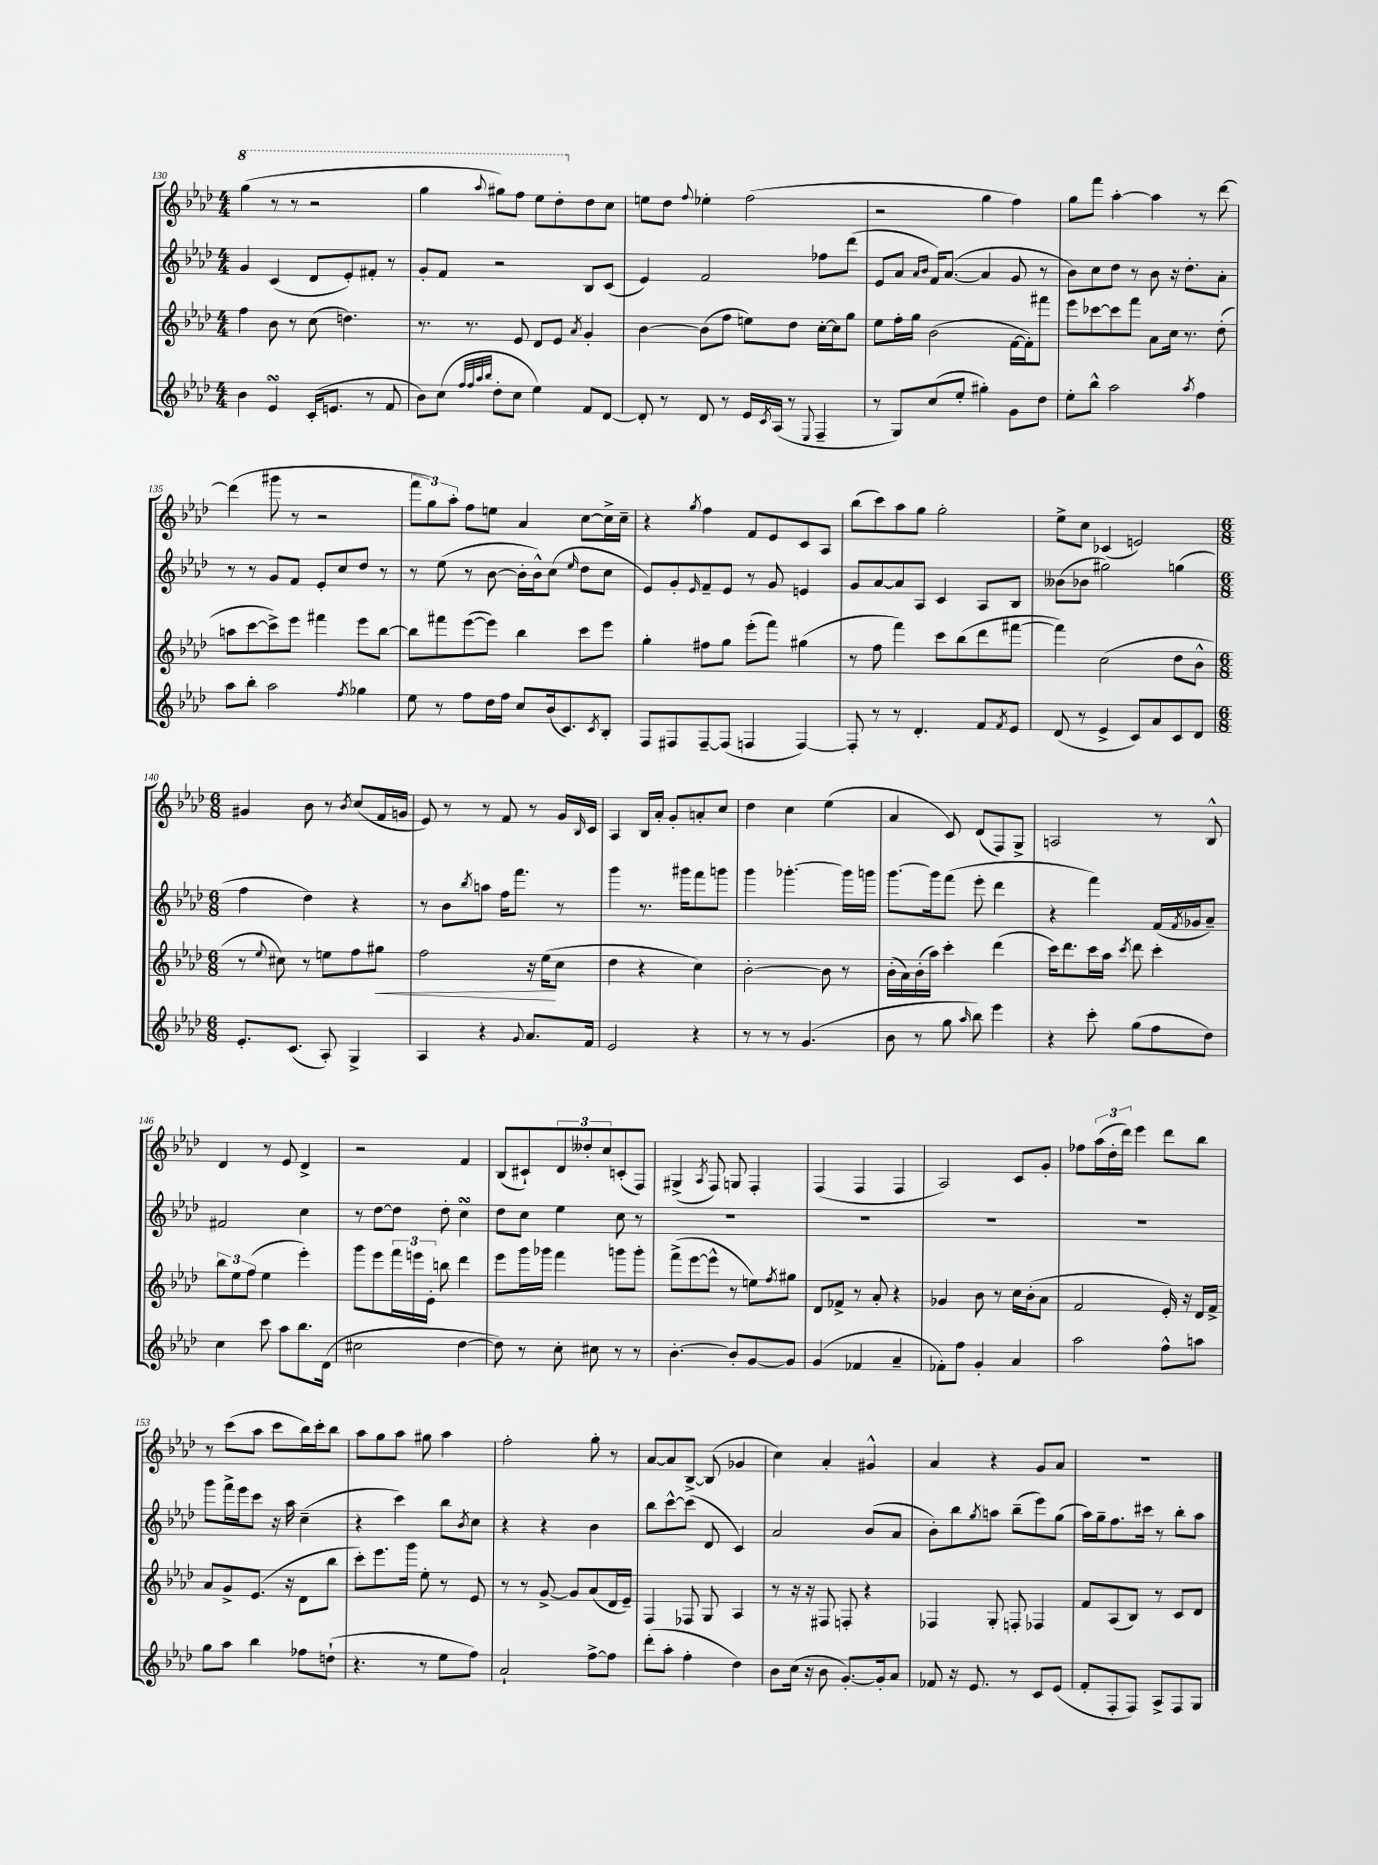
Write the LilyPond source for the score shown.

<<
\new StaffGroup <<
\new Staff = "s0" {
    \clef treble \key aes \major \numericTimeSignature \time 4/4
    \ottava #1 g'''4( r8 r8 r2 |
    g'''4 \appoggiatura { aes'''8 } gis'''8) f'''8 ees'''8 des'''8-. \ottava #0 des''8 c''8 |
    e''8 des''8 \appoggiatura { f''8 } ees''4-. f''2( |
    r2 g''4 f''4) |
    g''8 f'''8 aes''4~-. aes''4 r8 des'''8~ |
    des'''4( gis'''8 r8 r2 |
    \tuplet 3/2 { f'''8 g''8) aes''8-. } f''8 e''8 aes'4 c''8~ c''16-> c''16-- |
    r4 \acciaccatura { g''8 } f''4 f'8 ees'8 c'8 aes8 |
    bes''8( c'''8) aes''8 g''8 g''2-. |
    ees''8-> c''8 ces'4( e'2) |
    \numericTimeSignature \time 6/8 gis'4 bes'8 r8 \acciaccatura { bes'8 } c''8( f'16 g'16 |
    ees'8) r8 r8 f'8 r8 g'16 \grace { bes16 } c'16 |
    aes4 bes16 aes'16-. g'8-. a'8-. c''8 |
    des''4 c''4 ees''4( |
    aes'4 c'8) des'8( f8) g8-> |
    a2 r8 bes8-^ |
    des'4 r8 ees'8 des'4-> |
    r2 f'4 |
    bes8( cis'8-!) \tuplet 3/2 { des'8 deses''8-. c''8 } c'8-.( f8) |
    gis4->( \acciaccatura { aes8 } f8) g8 f4-. |
    f4( f4 f4 |
    aes2) c'8 g'8-. |
    fes''8 \tuplet 3/2 { aes''16( des''16-. des'''16) } ees'''4 des'''8 bes''8 |
    r8 c'''8( aes''8 c'''8 bes''16) c'''16-. bes''8 |
    aes''8 g''8 aes''8 gis''8 aes''4 |
    f''2-. g''8-. r8 |
    aes'8~ aes'8 bes8~-> bes8( ges'4 |
    c''4) aes'4-. gis'4-^ |
    aes'4 r4 g'8 aes'8 |
    R2. \bar "|." |
}
\new Staff = "s1" {
    \clef treble \key aes \major \numericTimeSignature \time 4/4
    g'4 c'4( des'8 ees'8-.) fis'8-. r8 |
    g'8-. f'8 r2 bes8 c'8( |
    ees'4) f'2 fes''8 des'''8( |
    ees'8 aes'8 \grace { aes'16 bes'16 } f'16) aes'8.~( aes'4 g'8 r8 |
    bes'8) c''8 des''8 r8 bes'8 r16 des''8.-. aes'8-. |
    r8 r8 g'8 f'8 ees'8-. c''8 des''8 r8 |
    r8 ees''8( r8 bes'8~ bes'16-. bes'16-^) c''8( \grace { ees''16 } des''8 c''8 |
    ees'8) g'8-. \grace { ees'16 } f'8-- ees'8 r8 g'8 e'4 |
    g'8 aes'8~ aes'8 aes8 c'4 aes8 bes8 |
    beses'8( bes'8 gis''2) g''4( |
    \numericTimeSignature \time 6/8 f''4 des''4) r4 |
    r8 bes'8 \acciaccatura { bes''8 } a''8 f''16 f'''8. r8 |
    g'''4 r8. gis'''16 f'''8 g'''8 |
    g'''4 ges'''4.~-. ges'''16 g'''16 |
    g'''8.~ g'''16 f'''8( ees'''8-. des'''4 |
    r4 f'''4) f'16( \acciaccatura { f'8 } ges'16 aes'8--) |
    fis'2 c''4 |
    r8 des''8~ des''8 des''8-. c''4\turn |
    des''8 c''8 ees''4 c''8 r8 |
    R2. |
    R2. |
    R2. |
    R2. |
    g'''8 f'''16-> ees'''16 c'''8 r16 aes''16 c''4--( |
    r4 c'''4) bes''8 \acciaccatura { bes'8 } c''8 |
    r4 r4 bes'4 |
    bes''8 c'''8~-^ c'''8( des'8 c'4) |
    aes'2 bes'8( aes'8 |
    bes'8-.) bes''8 \acciaccatura { g''8 } a''8 bes''8--( ees'''8) g''8( |
    aes''16) g''16-- f''8. cis'''16 r8 bes''8-. aes''8 \bar "|." |
}
\new Staff = "s2" {
    \clef treble \key aes \major \numericTimeSignature \time 4/4
    f''4 bes'8 r8 c''8( d''4.) |
    r8. r8. ees'8 des'8 ees'8 \acciaccatura { aes'8 } g'4-. |
    bes'4~ bes'8( f''8 e''8) des''8 c''16~-. c''16 g''8 |
    ees''8 f''16-. g''16 bes'2( f'16~ f'16-.) fis'''8 |
    ees'''8 ces'''8~ ces'''8 f'''8 aes'8 c''16 r8. des''8-.( |
    a''8 c'''8~ c'''8->) ees'''8 fis'''4 ees'''8 bes''8~ |
    bes''8 fis'''8 ees'''8~( ees'''8) bes''4 c'''8 ees'''8 |
    g''4-. fis''8 g''8 ees'''8-.( f'''8) gis''4( |
    r8 f''8 f'''4) c'''8 bes''8( des'''8 fis'''8~ |
    fis'''4) c''2( des''8 bes'8-^ |
    \numericTimeSignature \time 6/8 r8 \appoggiatura { ees''8 } cis''8) r8 e''8 f''8 gis''8\< |
    f''2 r16 ees''16\!( c''8 |
    des''4 r4 c''4) |
    bes'2~-. bes'8 r8 |
    bes'16-.( aes'16) bes'16-.( aes''16) c'''4-. des'''4( |
    c'''16) des'''8. c'''16 aes''16 \acciaccatura { c'''8 } des'''8 c'''4-. |
    \tuplet 3/2 { bes''8 ees''8 f''8( } ees''4 ees'''4-.) |
    g'''8 ees'''8 \tuplet 3/2 { f'''16 e'''16 ees'16-. } b''8 des'''4 |
    ees'''8 g'''16 ges'''16 f'''4 g'''8 g'''8-. |
    f'''8->( ees'''8~ ees'''8-^ r8 e''8) \acciaccatura { f''8 } gis''8 |
    des'8 fes'8-> r8 aes'8-. r4 |
    ges'4 bes'8 r8 c''16 bes'16-.( aes'8 |
    f'2 ees'16-.) r16 des'16 f'16-> |
    aes'8 g'8-> ees'8.( r16 des'8 bes''8 |
    c'''8-.) ees'''8. g'''16 ees''8-. r8 ees'8 |
    r8 r8 g'8~-> g'8 aes'8( des'16 ees'16--) |
    f4 fes8 g8 aes4 |
    r8 r16 r16 fis8 f8-. r4 |
    fes4 g8-. f8-. fes4 |
    f'8 aes8( bes8) r8 c'8 des'8 \bar "|." |
}
\new Staff = "s3" {
    \clef treble \key aes \major \numericTimeSignature \time 4/4
    bes'4 ees'4\turn c'16-.( e'8. r8 f'8 |
    bes'8) c''8( \grace { f''32 f''32 aes''32 bes''32 } des''8-. c''8 ees''4) f'8 des'8~ |
    des'8-. r8 des'8 r8 ees'16 \acciaccatura { c'8 } aes16( r8 \appoggiatura { ees8 } f4-- |
    r8 g8) c''8( ees''8-. gis''4-.) g'8 des''8 |
    ees''8-. bes''8-^ aes''2 \acciaccatura { aes''8 } f''4 |
    aes''8 bes''8-. aes''2 \acciaccatura { f''8 } ges''4 |
    ees''8 r8 f''8 des''16 f''16 c''8 bes'16( c'8.) \acciaccatura { c'8 } bes8-. |
    f8 fis8 fis8~-- fis8( f4 f4~) |
    f8-. r8 r8 des'4.-. f'8 \acciaccatura { f'8 } ees'8 |
    des'8( r8 ees'4-> c'8) aes'8 c'8 des'8 |
    \numericTimeSignature \time 6/8 ees'8.-. c'8.( aes8-.) g4-> |
    aes4 r4 \appoggiatura { g'8 } aes'8. f'16 |
    ees'2 r4 |
    r8 r8 r8 g'4.( |
    bes'8 r8 g''8 \grace { aes''16 } bes''8) ees'''4 |
    r4 c'''8-. g''8( f''8 des''8) |
    c''4 c'''8 aes''8 bes''8. des'16( |
    cis''2 des''4~ |
    des''8) r8 c''8-. cis''8 r8 r8 |
    bes'4.~-. bes'8-. g'8~ g'8 |
    g'4( fes'4 aes'4-- |
    fes'8-.) f''8 g'4-. aes'4 |
    aes''2 f''8-^ a''8 |
    g''8 aes''8 bes''4 fes''8 d''8-!( |
    r4. r8 ees''8 f''8) |
    aes'2-! f''8~-> f''8 |
    des'''8-.( aes''8-. f''4-. des''4) |
    bes'8 c''16( r16 bes'8 g'8.~-.) g'16-. aes'8 |
    fes'8 r16 ees'8. r8 c'8 ees'8( |
    f'8-. f8-. f8) aes8-> f8 g8 \bar "|." |
}
>>
>>
\layout { \context { \Score currentBarNumber = #130 } }
